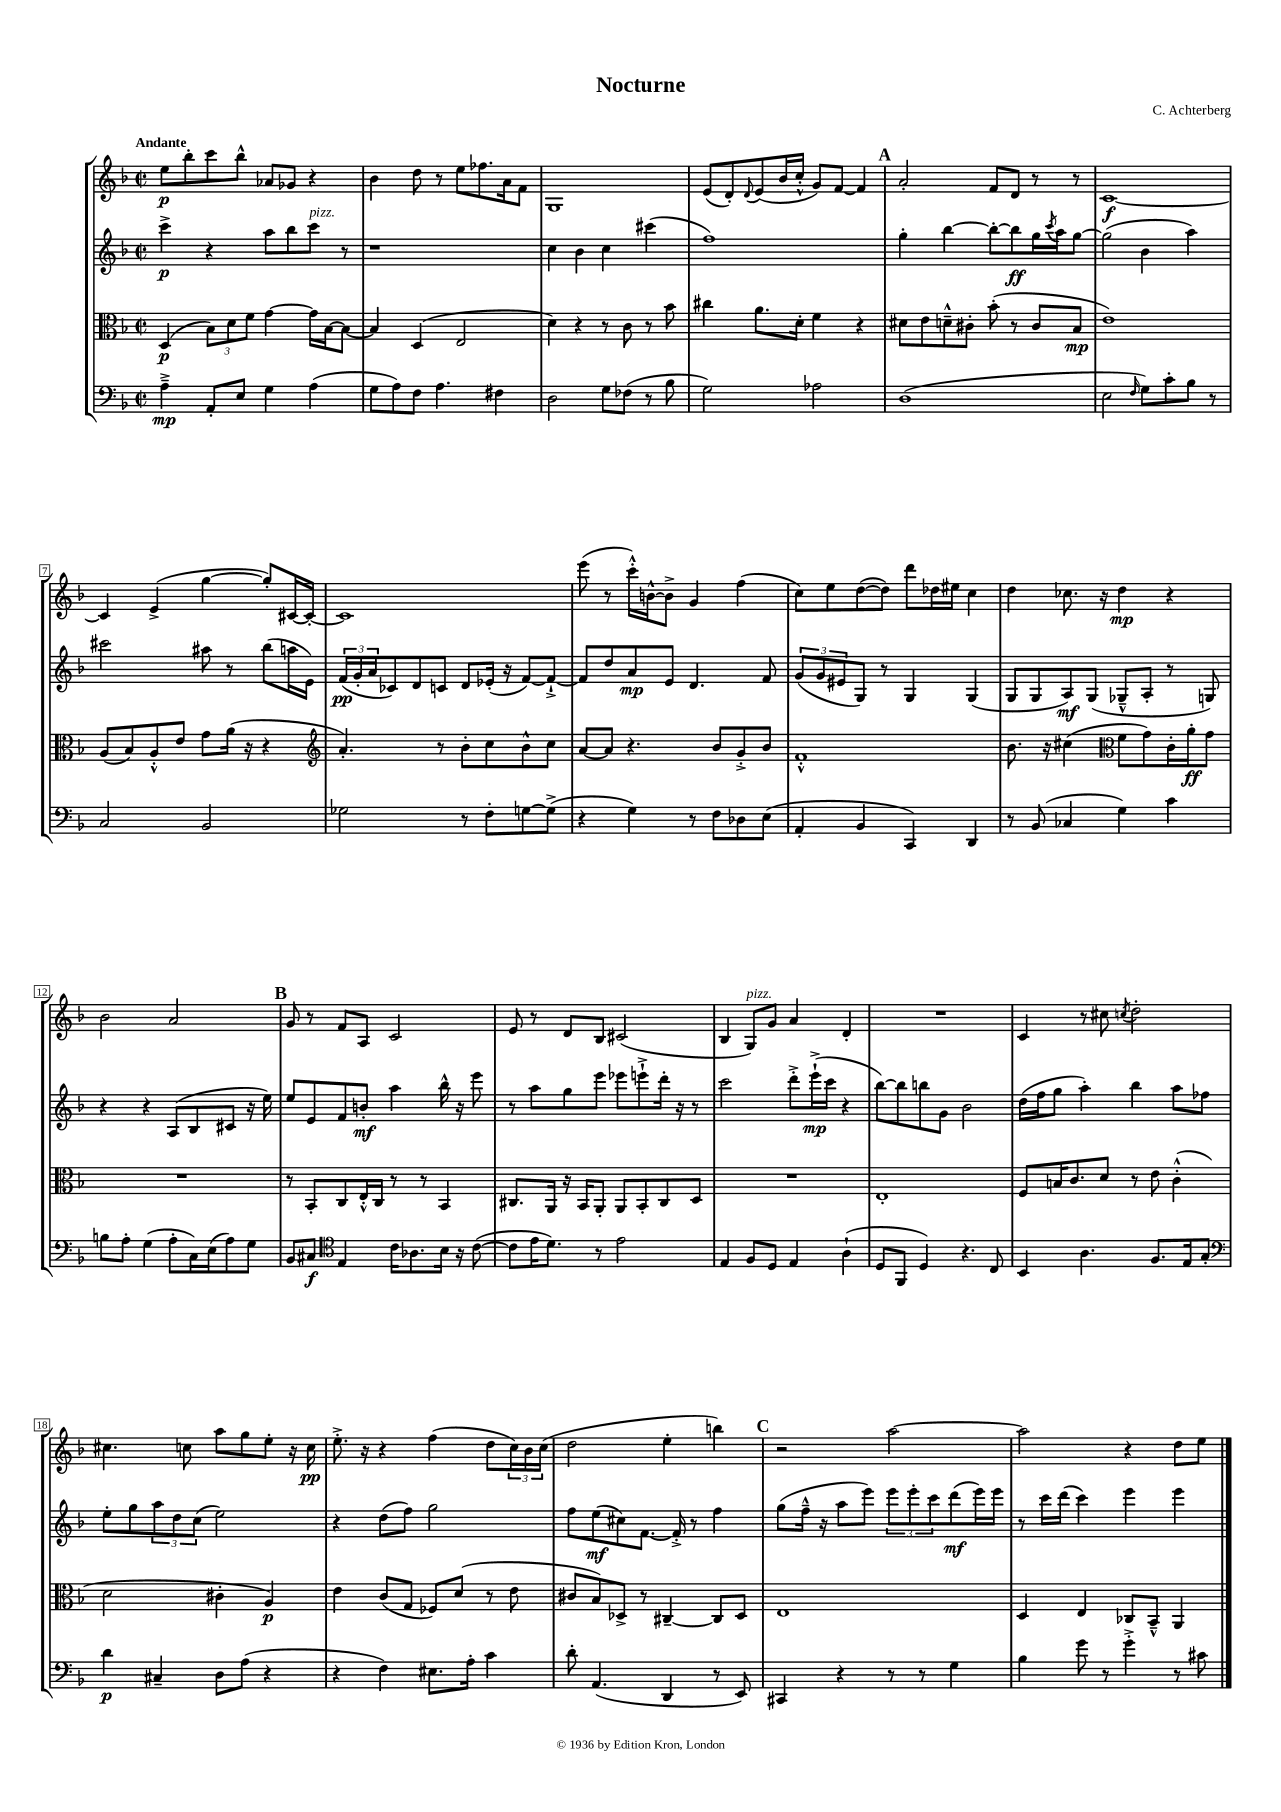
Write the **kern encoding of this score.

**kern	**dynam	**kern	**dynam	**kern	**dynam	**kern	**dynam
*part4	*part4	*part3	*part3	*part2	*part2	*part1	*part1
*staff4	*staff4	*staff3	*staff3	*staff2	*staff2	*staff1	*staff1
*clefF4	*	*clefC3	*	*clefG2	*	*clefG2	*
*k[b-]	*	*k[b-]	*	*k[b-]	*	*k[b-]	*
*M2/2	*	*M2/2	*	*M2/2	*	*M2/2	*
*met(c|)	*	*met(c|)	*	*met(c|)	*	*met(c|)	*
=1	=1	=1	=1	=1	=1	=1	=1
!	!	!	!	!	!	!LO:TX:a:B:t=Andante	!
4A~^\	mp	(4D/	p	4ccc^\	p	8ee\L	p
.	.	.	.	.	.	8bb-'\	.
8AA'/L	.	12B-\L)	.	4r	.	8ccc\	.
.	.	12d\	.	.	.	.	.
8E/J	.	.	.	.	.	8bb-^^\J	.
.	.	12f\J	.	.	.	.	.
4G\	.	[4g\	.	8aa\L	.	8a-X/L	.
.	.	.	.	8bb-\	.	8g-X/J	.
!	!	!	!	!LO:TX:a:i:t=pizz.	!	!	!
(4A\	.	16g\LL]	.	8ccc\J	.	4r	.
.	.	[16B-\J	.	.	.	.	.
.	.	8B-\J_	.	8r	.	.	.
=2	=2	=2	=2	=2	=2	=2	=2
8G\L	.	4B-/]	.	1r	.	4b-\	.
8A\)	.	.	.	.	.	.	.
8F\J	.	(4D/	.	.	.	8dd\	.
4.A\	.	.	.	.	.	8r	.
.	.	2E/	.	.	.	8ee\L	.
.	.	.	.	.	.	8.ff-X\	.
4F#X\	.	.	.	.	.	.	.
.	.	.	.	.	.	16a\k	.
.	.	.	.	.	.	8f\J	.
=3	=3	=3	=3	=3	=3	=3	=3
2D\	.	4d\)	.	4cc\	.	1G	.
.	.	4r	.	4b-\	.	.	.
8G\L	.	8r	.	4cc\	.	.	.
(8F-X\J	.	8c\	.	.	.	.	.
8r	.	8r	.	(4ccc#X\	.	.	.
8B-\	.	8b-\	.	.	.	.	.
=4	=4	=4	=4	=4	=4	=4	=4
2G\)	.	4cc#X\	.	1ff)	.	(8e/L	.
.	.	.	.	.	.	8d'/)	.
.	.	.	.	.	.	8qqd/	.
.	.	8.a\L	.	.	.	(8e/	.
.	.	.	.	.	.	16b-/L	.
.	.	16d'\Jk	.	.	.	16cc'^^/JJ	.
2A-X\	.	4f\	.	.	.	8g/L)	.
.	.	.	.	.	.	[8f/J	.
.	.	4r	.	.	.	4f/]	.
!!LO:REH:place=s1:t=A
=5	=5	=5	=5	=5	=5	=5	=5
(1D	.	8d#X\L	.	4gg'\	.	2a'/	.
.	.	8e\	.	.	.	.	.
.	.	8dn~^^\	.	[4bb-\	.	.	.
.	.	8c#X'\J	.	.	.	.	.
.	.	(8b-'\	.	8bb-'\L_	.	8f/L	.
.	.	8r	.	8bb-\]	ff	8d/J	.
.	.	8c#/L	.	16gg\L	.	8r	.
.	.	.	.	8qccc/	.	.	.
.	.	.	.	16aa\J	.	.	.
.	.	8B-/J	mp	[8gg\J	.	8r	.
=6	=6	=6	=6	=6	=6	=6	=6
2E\	.	1e)	.	(2gg\]	.	[1c	f
16qqF/	.	.	.	.	.	.	.
8G\L)	.	.	.	4b-\	.	.	.
8c'\	.	.	.	.	.	.	.
8B-\J	.	.	.	4aa\)	.	.	.
8r	.	.	.	.	.	.	.
!!LO:LB:g=z
=7	=7	=7	=7	=7	=7	=7	=7
2C/	.	(8A/L	.	2ccc#X\	.	4c/]	.
.	.	8B-/)	.	.	.	.	.
.	.	8A'^^/	.	.	.	(4e^/	.
.	.	8e/J	.	.	.	.	.
2BB-/	.	8g\L	.	8aa#X\	.	[4gg\	.
.	.	(16a\Jk	.	8r	.	.	.
.	.	16r	.	.	.	.	.
.	.	4r	.	(8bb-\L	.	8gg'/L])	.
.	.	.	.	16aan\L	.	[16c#X/L	.
.	.	.	.	16e\JJ)	.	16c#'/JJ_	.
=8	=8	=8	=8	=8	=8	=8	=8
*	*	*clefG2	*	*	*	*	*
2G-X\	.	4.a'/)	.	(24f/LL	pp	1c#]	.
.	.	.	.	24g'/	.	.	.
.	.	.	.	24a/J	.	.	.
.	.	.	.	8c-X/)	.	.	.
.	.	.	.	8d/	.	.	.
.	.	8r	.	8cn/J	.	.	.
8r	.	8b-'\L	.	8d/L	.	.	.
8F'\L	.	8cc\	.	(16e-X'/Jk	.	.	.
.	.	.	.	16r	.	.	.
[8Gn\	.	8b-^^\	.	[8f/L)	.	.	.
(8G^\J]	.	8cc\J	.	8f`^/J_	.	.	.
=9	=9	=9	=9	=9	=9	=9	=9
4r	.	[8a/L	.	8f/L]	.	(8eee\	.
.	.	8a/J]	.	8dd/	.	8r	.
4G\)	.	4.r	.	8a/	mp	16ccc'^^\LL)	.
.	.	.	.	.	.	[16bn^^\J	.
.	.	.	.	8e/J	.	8b^\J]	.
8r	.	.	.	4.d/	.	4g/	.
8F\L	.	8b-/L	.	.	.	.	.
8D-X\	.	8g'^/	.	.	.	(4ff\	.
(8E\J	.	8b-/J	.	8f/	.	.	.
=10	=10	=10	=10	=10	=10	=10	=10
4AA'/	.	1f'^^	.	(12g/L	.	8cc\L)	.
.	.	.	.	12g/	.	.	.
.	.	.	.	.	.	8ee\	.
.	.	.	.	12e#X/	.	.	.
4BB-/	.	.	.	8G/J)	.	([8dd\	.
.	.	.	.	8r	.	8dd\J])	.
4CC/)	.	.	.	4G/	.	8ddd\L	.
.	.	.	.	.	.	16dd-X\L	.
.	.	.	.	.	.	16ee#X\JJ	.
4DD/	.	.	.	(4G/	.	4cc\	.
=11	=11	=11	=11	=11	=11	=11	=11
8r	.	8.b-\	.	8G/L	.	4dd\	.
(8BB-/	.	.	.	8G/	.	.	.
.	.	16r	.	.	.	.	.
4C-X/	.	(4cc#X\	.	8A/)	mf	8.cc-X\	.
.	.	.	.	(8G/J	.	.	.
.	.	.	.	.	.	16r	.
*	*	*clefC3	*	*	*	*	*
4G\)	.	8f\L	.	8G-X~^^/L	.	4dd\	mp
.	.	8g\)	.	8A'/J	.	.	.
4c\	.	16c'\L	.	8r	.	4r	.
.	.	16a'\J	ff	.	.	.	.
.	.	8g\J	.	8Gn/)	.	.	.
!!LO:LB:g=z
=12	=12	=12	=12	=12	=12	=12	=12
8Bn\L	.	1r	.	4r	.	2b-\	.
8A'\J	.	.	.	.	.	.	.
(4G\	.	.	.	4r	.	.	.
8A'\L	.	.	.	(8A/L	.	2a/	.
16C\L)	.	.	.	8B-/	.	.	.
(16E\J	.	.	.	.	.	.	.
8A\)	.	.	.	8c#X/J	.	.	.
8G\J	.	.	.	16r	.	.	.
.	.	.	.	16ee\)	.	.	.
!!LO:REH:place=s1:t=B
=13	=13	=13	=13	=13	=13	=13	=13
8BB-/L	.	8r	.	8ee/L	.	8g/	.
8C#X/J	f	8BB-'/L	.	8e/	.	8r	.
*clefC4	*	*	*	*	*	*	*
4E/	.	8C/	.	8f/	.	8f/L	.
.	.	16E'^^/L	.	8bn'/J	mf	8A/J	.
.	.	16C/JJ	.	.	.	.	.
16c\KL	.	8r	.	4aa\	.	2c/	.
8.A-X\	.	.	.	.	.	.	.
.	.	8r	.	.	.	.	.
16B-\Jk	.	4BB-/	.	16bb-^^\	.	.	.
16r	.	.	.	16r	.	.	.
([8c\	.	.	.	8eee\	.	.	.
=14	=14	=14	=14	=14	=14	=14	=14
8c\L]	.	8.C#X/L	.	8r	.	8e/	.
16e\K	.	.	.	8aa\L	.	8r	.
8.d\J)	.	16AA/Jk	.	.	.	.	.
.	.	16r	.	8gg\	.	8d/L	.
.	.	16BB-/KL	.	.	.	.	.
8r	.	8AA'/J	.	8eee\J	.	8B-/J	.
2e\	.	8AA/L	.	8eee-X\L	.	(2c#X/	.
.	.	8BB-'/	.	8eeen`^\	.	.	.
.	.	8C#/	.	16ddd'\Jk	.	.	.
.	.	.	.	16r	.	.	.
.	.	8D/J	.	8r	.	.	.
=15	=15	=15	=15	=15	=15	=15	=15
4E/	.	1r	.	2ccc\	.	4B-/	.
!	!	!	!	!	!	!LO:TX:a:i:t=pizz.	!
8F/L	.	.	.	.	.	8G/L)	.
8D/J	.	.	.	.	.	8g/J	.
4E/	.	.	.	8ddd'^\L	.	4a/	.
.	.	.	.	(16eee`^\L	mp	.	.
.	.	.	.	16ccc\JJ	.	.	.
(4A`\	.	.	.	4r	.	4d'/	.
=16	=16	=16	=16	=16	=16	=16	=16
8D/L	.	1E'	.	[8bb-\L)	.	1r	.
8FF/J	.	.	.	8bb-\]	.	.	.
4D/)	.	.	.	8bbn\	.	.	.
.	.	.	.	8g\J	.	.	.
4.r	.	.	.	2b-\	.	.	.
8C/	.	.	.	.	.	.	.
=17	=17	=17	=17	=17	=17	=17	=17
4BB-/	.	8F/L	.	(16dd\LL	.	4c/	.
.	.	.	.	16ff\J	.	.	.
.	.	16Bn/K	.	8gg\J	.	.	.
.	.	8.c/	.	.	.	.	.
4.A\	.	.	.	4aa'\)	.	8r	.
.	.	8d/J	.	.	.	8cc#X\	.
.	.	.	.	.	.	8qccn/	.
.	.	8r	.	4bb-\	.	2dd'\	.
8.F/L	.	8e\	.	.	.	.	.
.	.	(4c'^^\	.	8aa\L	.	.	.
16E/k	.	.	.	.	.	.	.
8G'/J	.	.	.	8ff-X\J	.	.	.
!!LO:LB:g=z
=18	=18	=18	=18	=18	=18	=18	=18
*clefF4	*	*	*	*	*	*	*
4d\	p	2d\	.	8ee'\L	.	4.cc#X\	.
.	.	.	.	8gg\	.	.	.
4C#X~/	.	.	.	12aa\	.	.	.
.	.	.	.	12dd\	.	.	.
.	.	.	.	.	.	8ccn\	.
.	.	.	.	(12cc\J	.	.	.
8D\L	.	4c#X'\	.	2ee\)	.	8aa\L	.
(8A\J	.	.	.	.	.	8gg\	.
4r	.	4A/)	p	.	.	8ee'\J	.
.	.	.	.	.	.	16r	.
.	.	.	.	.	.	16cc\	pp
=19	=19	=19	=19	=19	=19	=19	=19
4r	.	4e\	.	4r	.	8.ee'^\	.
.	.	.	.	.	.	16r	.
4F\)	.	(8c/L	.	(8dd\L	.	4r	.
.	.	8G/J	.	8ff\J)	.	.	.
8.E#X\L	.	8F-X/L)	.	2gg\	.	(4ff\	.
.	.	(8d/J	.	.	.	.	.
16A'\Jk	.	.	.	.	.	.	.
4c\	.	8r	.	.	.	8dd\L	.
.	.	8e\	.	.	.	24cc\L)	.
.	.	.	.	.	.	24b-\	.
.	.	.	.	.	.	(24cc\JJ	.
=20	=20	=20	=20	=20	=20	=20	=20
8d'\	.	8c#X/L	.	8ff\L	.	2dd\	.
(4.AA/	.	8B-/)	.	(8ee\	mf	.	.
.	.	8D-X^/J	.	8cc#X\)	.	.	.
.	.	8r	.	[8.f\J	.	.	.
4DD/	.	[4C#X~/	.	.	.	4ee'\	.
.	.	.	.	16f'^/]	.	.	.
.	.	.	.	8r	.	.	.
8r	.	8C#/L]	.	4ff\	.	4bbn\)	.
8EE/)	.	8D-/J	.	.	.	.	.
!!LO:REH:place=s1:t=C
=21	=21	=21	=21	=21	=21	=21	=21
4CC#X/	.	1E	.	(8gg\L	.	2r	.
.	.	.	.	16ff~^^\Jk	.	.	.
.	.	.	.	16r	.	.	.
4r	.	.	.	8aa\L	.	.	.
.	.	.	.	8eee\J)	.	.	.
8r	.	.	.	12eee\L	.	[2aa\	.
.	.	.	.	12eee'\	.	.	.
8r	.	.	.	.	.	.	.
.	.	.	.	12ccc\	.	.	.
4G\	.	.	.	(8ddd\	mf	.	.
.	.	.	.	16eee\L)	.	.	.
.	.	.	.	16eee\JJ	.	.	.
=22	=22	=22	=22	=22	=22	=22	=22
4B-\	.	4D/	.	8r	.	2aa\]	.
.	.	.	.	16ccc\LL	.	.	.
.	.	.	.	(16ddd\JJ	.	.	.
8g\	.	4E/	.	4ccc\)	.	.	.
8r	.	.	.	.	.	.	.
4g'^\	.	8C-X/L	.	4eee\	.	4r	.
.	.	8BB-~^^/J	.	.	.	.	.
8r	.	4AA/	.	4eee\	.	8dd\L	.
8c#X\	.	.	.	.	.	8ee\J	.
==	==	==	==	==	==	==	==
*-	*-	*-	*-	*-	*-	*-	*-
